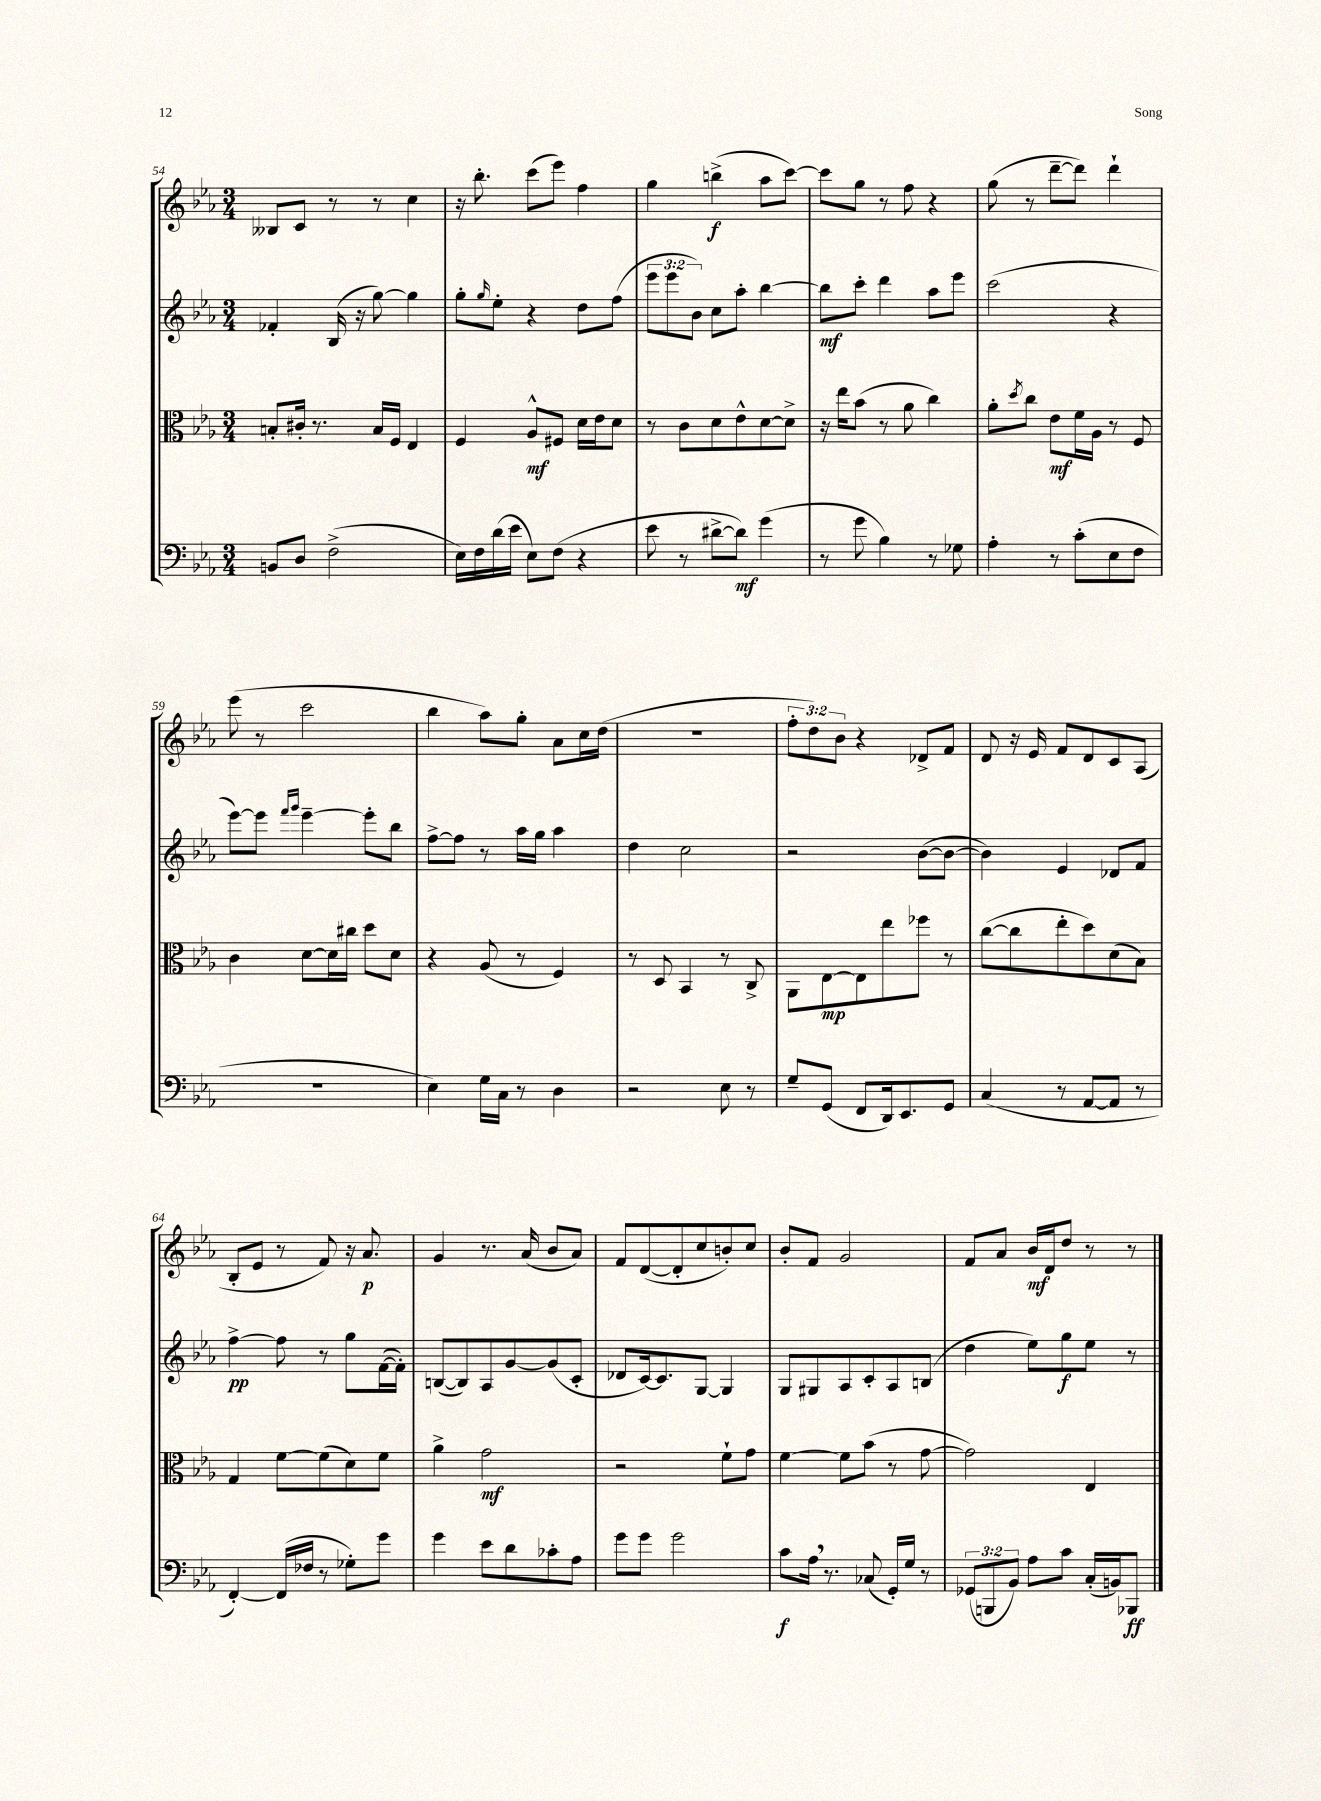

**kern	**dynam	**kern	**dynam	**kern	**dynam	**kern	**dynam
*part4	*part4	*part3	*part3	*part2	*part2	*part1	*part1
*staff4	*staff4	*staff3	*staff3	*staff2	*staff2	*staff1	*staff1
*clefF4	*	*clefC3	*	*clefG2	*	*clefG2	*
*k[b-e-a-]	*	*k[b-e-a-]	*	*k[b-e-a-]	*	*k[b-e-a-]	*
*M3/4	*	*M3/4	*	*M3/4	*	*M3/4	*
=54	=54	=54	=54	=54	=54	=54	=54
8BBn/L	.	8Bn'/L	.	4f-X'/	.	8B--X/L	.
8D/J	.	16c#X'/Jk	.	.	.	8c/J	.
.	.	8.r	.	.	.	.	.
(2F^\	.	.	.	(16B-/	.	8r	.
.	.	.	.	16r	.	.	.
.	.	16B/LL	.	[8gg\)	.	8r	.
.	.	16F/JJ	.	.	.	.	.
.	.	4E-/	.	4gg\]	.	4cc\	.
=55	=55	=55	=55	=55	=55	=55	=55
16E-\LL)	.	4F/	.	8gg'\L	.	16r	.
16F\	.	.	.	.	.	8.bb-'\	.
.	.	.	.	16qqgg/	.	.	.
(16d\	.	.	.	8ee-'\J	.	.	.
16e-\JJ	.	.	.	.	.	.	.
8E-\L)	.	8A-^^/L	mf	4r	.	(8ccc\L	.
(8F\J	.	8F#X/J	.	.	.	8eee-\J)	.
4r	.	16d\LL	.	8dd\L	.	4ff\	.
.	.	16e-\J	.	.	.	.	.
.	.	8d\J	.	(8ff\J	.	.	.
=56	=56	=56	=56	=56	=56	=56	=56
8e-\	.	8r	.	12eee-\L	.	4gg\	.
.	.	.	.	12eee-\	.	.	.
8r	.	8c\L	.	.	.	.	.
.	.	.	.	12b-\J)	.	.	.
[8d#X^\L	.	8d\	.	8cc\L	.	(4bbn^\	f
8d#\J])	mf	8e-^^\	.	8aa-'\J	.	.	.
(4g\	.	[8d\	.	[4bb-\	.	8aa-\L	.
.	.	8d^\J]	.	.	.	[8ccc\J)	.
=57	=57	=57	=57	=57	=57	=57	=57
8r	.	16r	.	8bb-\L]	mf	8ccc\L]	.
.	.	16ee-\KL	.	.	.	.	.
8g\	.	(8b-\J	.	8ccc'\J	.	8gg\J	.
4B-\)	.	8r	.	4ddd\	.	8r	.
.	.	8a-\	.	.	.	8ff\	.
8r	.	4cc\)	.	8aa-\L	.	4r	.
8G-X\	.	.	.	8eee-\J	.	.	.
=58	=58	=58	=58	=58	=58	=58	=58
4A-'\	.	8a-'\L	.	(2ccc\	.	(8gg\	.
.	.	8qdd/	.	.	.	.	.
.	.	8cc\J	.	.	.	8r	.
8r	.	8e-\L	mf	.	.	[8ddd~\L	.
(8c'\L	.	16f\L	.	.	.	8ddd\J])	.
.	.	16A-\JJ	.	.	.	.	.
8E-\	.	8r	.	4r	.	4ddd`\	.
8F\J	.	8F/	.	.	.	.	.
!!LO:LB:g=z
=59	=59	=59	=59	=59	=59	=59	=59
2.r	.	4c\	.	[8eee-\L)	.	(8eee-\	.
.	.	.	.	8eee-\J]	.	8r	.
.	.	.	.	16qqfff/LL	.	.	.
.	.	.	.	16qqggg/JJ	.	.	.
.	.	[8d\L	.	[4eee-~\	.	2ccc\	.
.	.	16d\L]	.	.	.	.	.
.	.	16cc#X\JJ	.	.	.	.	.
.	.	8dd\L	.	8eee-'\L]	.	.	.
.	.	8d\J	.	8bb-\J	.	.	.
=60	=60	=60	=60	=60	=60	=60	=60
4E-\)	.	4r	.	[8ff^\L	.	4bb-\	.
.	.	.	.	8ff\J]	.	.	.
16G\LL	.	(8A-/	.	8r	.	8aa-\L)	.
16C\JJ	.	.	.	.	.	.	.
8r	.	8r	.	16aa-\LL	.	8gg'\J	.
.	.	.	.	16gg\JJ	.	.	.
4D\	.	4F/)	.	4aa-\	.	8a-\L	.
.	.	.	.	.	.	16cc\L	.
.	.	.	.	.	.	(16dd\JJ	.
=61	=61	=61	=61	=61	=61	=61	=61
2r	.	8r	.	4dd\	.	2.r	.
.	.	8D/	.	.	.	.	.
.	.	4BB-/	.	2cc\	.	.	.
8E-\	.	8r	.	.	.	.	.
8r	.	8C^/	.	.	.	.	.
=62	=62	=62	=62	=62	=62	=62	=62
8G~/L	.	8AA-\L	.	2r	.	12ff'\L	.
.	.	.	.	.	.	12dd\)	.
(8GG/J	.	[8E-\	mp	.	.	.	.
.	.	.	.	.	.	12b-\J	.
8FF/L	.	8E-\]	.	.	.	4r	.
16DD/k)	.	8ee-\	.	.	.	.	.
8.EE-/	.	.	.	.	.	.	.
.	.	8ff-X\J	.	([8b-\L	.	8d-X^/L	.
8GG/J	.	8r	.	8b-\J_	.	8f/J	.
=63	=63	=63	=63	=63	=63	=63	=63
(4C/	.	([8cc\L	.	4b-\])	.	8d/	.
.	.	8cc\]	.	.	.	16r	.
.	.	.	.	.	.	16e-/	.
8r	.	8ee-'\	.	4e-/	.	8f/L	.
[8AA-/L	.	8dd\)	.	.	.	8d/	.
8AA-/J]	.	(8d\	.	8d-X/L	.	8c/	.
8r	.	8B-\J)	.	8f/J	.	(8A-/J	.
!!LO:LB:g=z
=64	=64	=64	=64	=64	=64	=64	=64
[4FF'/)	.	4G/	.	[4ff^\	pp	8B-'/L	.
.	.	.	.	.	.	8e-/J	.
(16FF/LL]	.	[8f\L	.	8ff\]	.	8r	.
16F-X/JJ	.	.	.	.	.	.	.
8r	.	(8f\]	.	8r	.	8f/)	.
8G-X'\L)	.	8d\)	.	8gg\L	.	16r	.
.	.	.	.	.	.	8.a-/	p
8g\J	.	8f\J	.	([16f\L	.	.	.
.	.	.	.	16f'\JJ])	.	.	.
=65	=65	=65	=65	=65	=65	=65	=65
4g\	.	4a-^\	.	([8Bn/L	.	4g/	.
.	.	.	.	8B/])	.	.	.
8e-\L	.	2g\	mf	8A-/	.	8.r	.
8d\	.	.	.	[8g/	.	.	.
.	.	.	.	.	.	(16a-/	.
8c-X'\	.	.	.	(8g/]	.	8b-/L	.
8A-\J	.	.	.	8c'/J	.	8a-/J)	.
=66	=66	=66	=66	=66	=66	=66	=66
8g\L	.	2r	.	8d-X/L	.	8f/L	.
8g\J	.	.	.	[16c/k)	.	([8d/	.
.	.	.	.	8.c/]	.	.	.
2g\	.	.	.	.	.	8d'/]	.
.	.	.	.	[8G/J	.	8cc/	.
.	.	8f`\L	.	4G/]	.	8bn'/)	.
.	.	8g\J	.	.	.	8cc/J	.
=67	=67	=67	=67	=67	=67	=67	=67
8c\L	f	[4f\	.	8G/L	.	8b-'/L	.
16A-,\Jk	.	.	.	8G#X/	.	8f/J	.
8.r	.	.	.	.	.	.	.
.	.	8f\L]	.	8A-/	.	2g/	.
(8C-X/	.	(8b-\J	.	8c'/	.	.	.
16GG'/LL)	.	8r	.	8A-/	.	.	.
16G/JJ	.	.	.	.	.	.	.
8r	.	[8g\	.	(8Bn/J	.	.	.
=68	=68	=68	=68	=68	=68	=68	=68
(12GG-X/L	.	2g\])	.	4dd\	.	8f/L	.
12BBBn/	.	.	.	.	.	.	.
.	.	.	.	.	.	8a-/J	.
12BB-/J)	.	.	.	.	.	.	.
8A-\L	.	.	.	8ee-\L)	.	16b-/LL	mf
.	.	.	.	.	.	16d/J	.
8c\J	.	.	.	8gg\	f	8dd/J	.
(16C'/LL	.	4E-/	.	8ee-\J	.	8r	.
16BBn/J)	.	.	.	.	.	.	.
8BBB-X/J	ff	.	.	8r	.	8r	.
==	==	==	==	==	==	==	==
*-	*-	*-	*-	*-	*-	*-	*-
